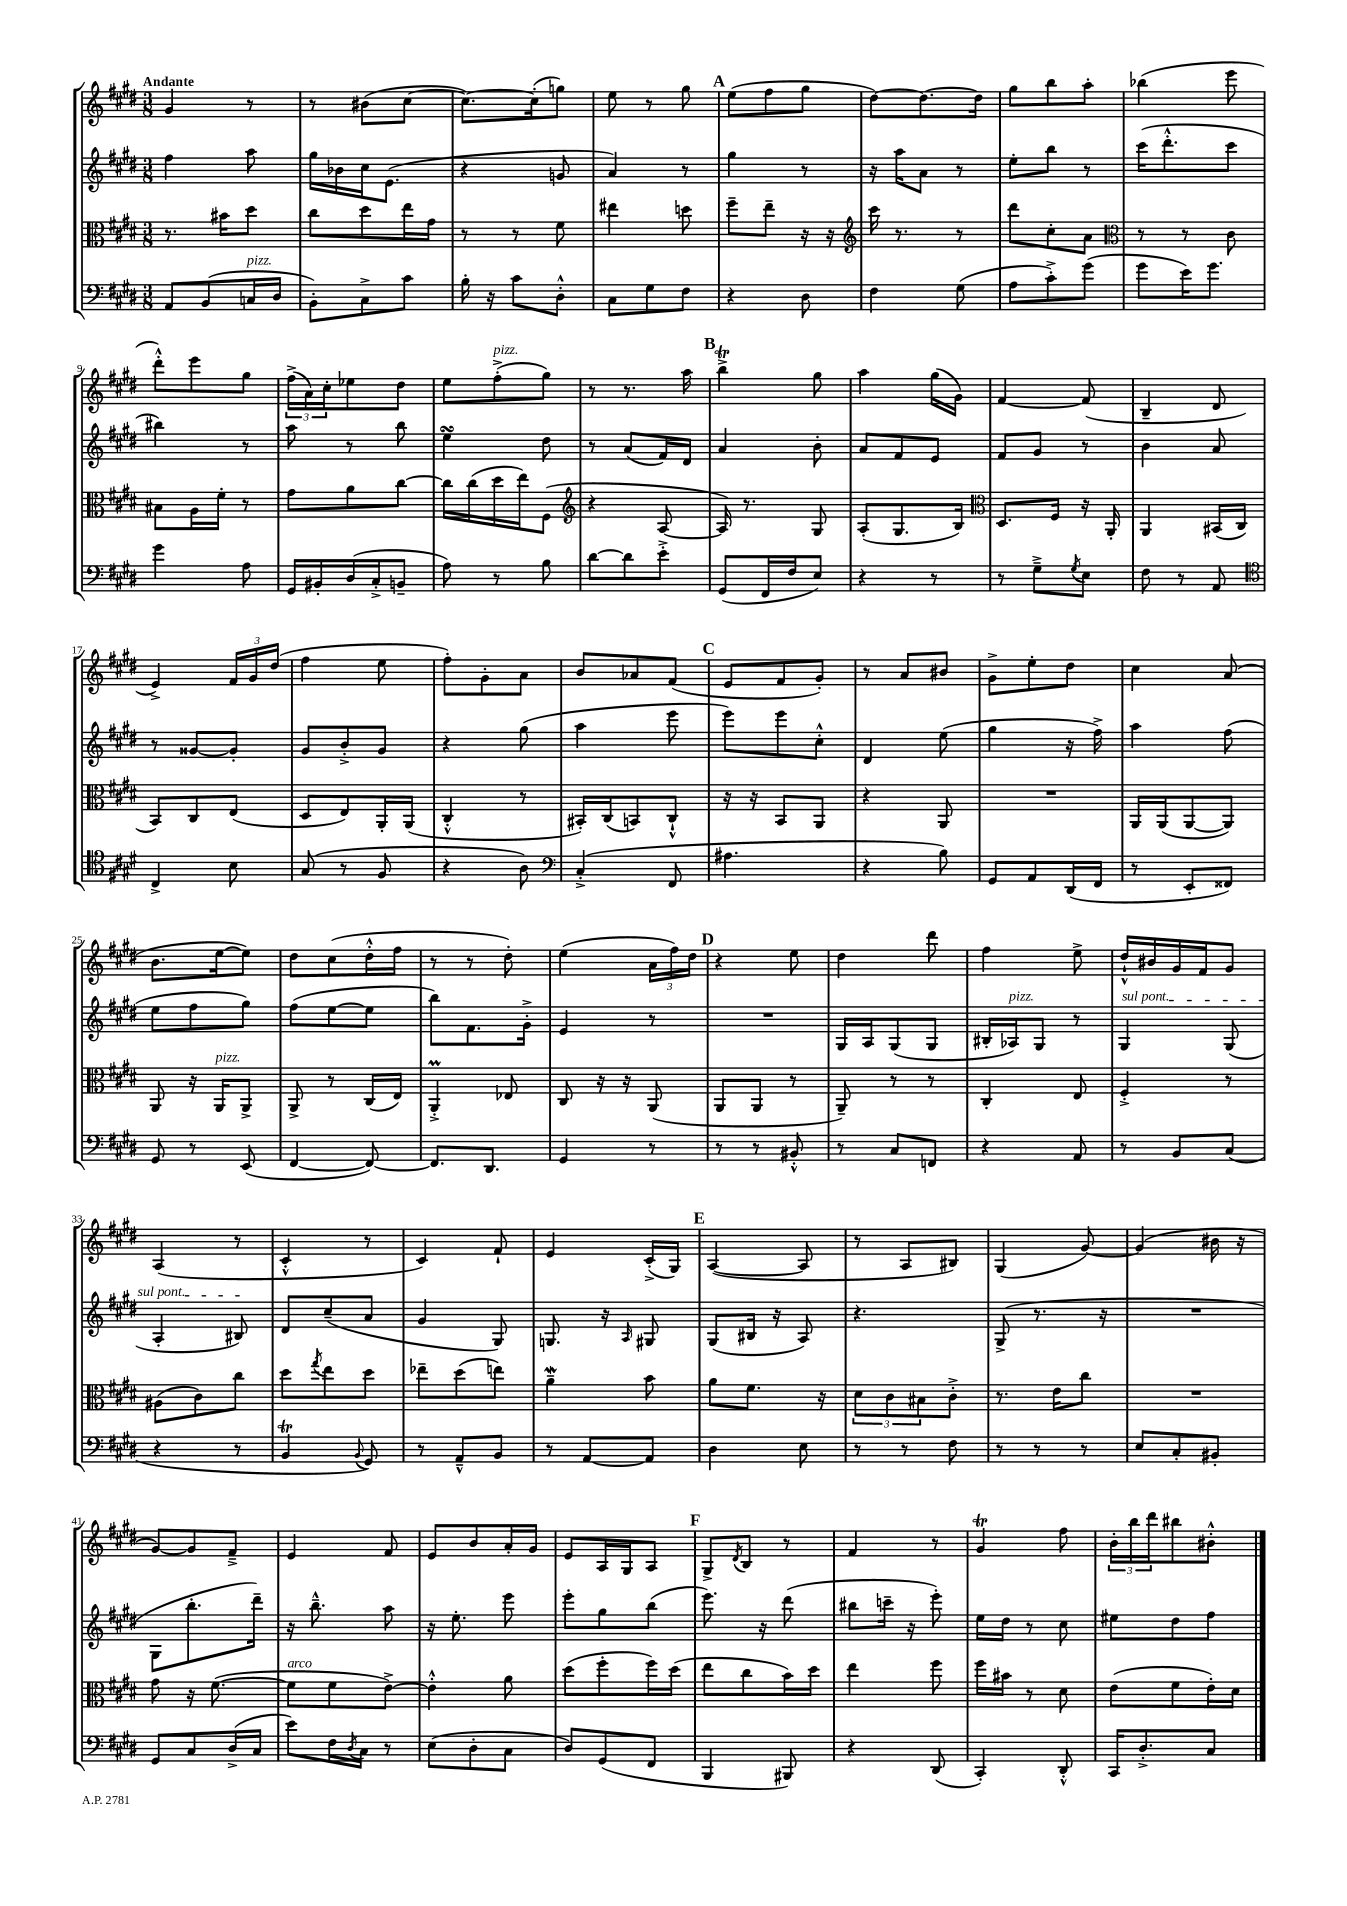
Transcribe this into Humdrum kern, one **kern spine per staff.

**kern	**kern	**kern	**kern
*part4	*part3	*part2	*part1
*staff4	*staff3	*staff2	*staff1
*clefF4	*clefC3	*clefG2	*clefG2
*k[f#c#g#d#]	*k[f#c#g#d#]	*k[f#c#g#d#]	*k[f#c#g#d#]
*M3/8	*M3/8	*M3/8	*M3/8
=1	=1	=1	=1
!	!	!	!LO:TX:a:B:t=Andante
8AA/L	8.r	4ff#\	4g#/
(8BB/	.	.	.
.	16b#X\KL	.	.
!LO:TX:a:i:t=pizz.	!	!	!
16Cn/L	8dd#\J	8aa\	8r
16D#/JJ	.	.	.
=2	=2	=2	=2
8BB'\L)	8cc#\L	16gg#\LL	8r
.	.	16b-X\	.
8C#^\	8dd#\	16cc#\J	(8b#X\L
.	.	(8.e\J	.
8c#\J	16ee\L	.	[8cc#\J
.	16g#\JJ	.	.
=3	=3	=3	=3
16B'\	8r	4r	8.cc#\L_)
16r	.	.	.
8c#\L	8r	.	.
.	.	.	(16cc#'\k]
8D#'^^\J	8f#\	8gn/	8ggn\J)
=4	=4	=4	=4
8C#\L	4ee#X\	4a/)	8ee\
8G#\	.	.	8r
8F#\J	8ddn\	8r	8gg#\
!!LO:REH:place=s1:t=A
=5	=5	=5	=5
4r	8ff#~\L	4gg#\	(8ee\L
.	8ee~\J	.	8ff#\
8D#\	16r	8r	8gg#\J
.	16r	.	.
=6	=6	=6	=6
*	*clefG2	*	*
4F#\	16ccc#\	16r	[8dd#\L)
.	8.r	16aa\KL	.
.	.	8a\J	8.dd#\_
(8G#\	8r	8r	.
.	.	.	16dd#\Jk]
=7	=7	=7	=7
8A\L	8ddd#\L	8ee'\L	8gg#\L
8c#'^\)	8cc#'\	8bb\J	8bb\
(8g#\J	8a\J	8r	8aa'\J
=8	=8	=8	=8
*	*clefC3	*	*
8g#\L	8r	(16ccc#\KL	(4bb-X\
.	.	8.ddd#'^^\	.
16e\K)	8r	.	.
8.g#\J	.	.	.
.	8c#\	8ccc#\J	8eee\
!!LO:LB:g=z
=9	=9	=9	=9
4g#\	8B#X\L	4bb#X\)	8ddd#'^^\L)
.	16A\L	.	8eee\
.	16f#'\JJ	.	.
8A\	8r	8r	8gg#\J
=10	=10	=10	=10
16GG#/LL	8g#\L	8aa\	(24ff#^\LL
.	.	.	24a\)
16BB#X'/	.	.	.
.	.	.	24cc#'\J
(16D#/	8a\	8r	8ee-X\
16C#'^/J	.	.	.
8BBn~/J	[8cc#\J	8bb\	8dd#\J
=11	=11	=11	=11
8A\)	16cc#\LL]	4eesSSs\	8ee\L
.	(16cc#\	.	.
!	!	!	!LO:TX:a:i:t=pizz.
8r	16dd#\	.	(8ff#'^\
.	16ee\J)	.	.
8B\	(8F#\J	8dd#\	8gg#\J)
=12	=12	=12	=12
*	*clefG2	*	*
[8d#\L	4r	8r	8r
8d#\]	.	(8a/L	8.r
8e'^\J	[8A/	16f#/L)	.
.	.	16d#/JJ	16aa\
!!LO:REH:place=s1:t=B
=13	=13	=13	=13
(8GG#/L	16A/])	4a/	4bbT^\
.	8.r	.	.
16FF#/L	.	.	.
16F#/J	.	.	.
8E/J)	8G#/	8b'\	8gg#\
=14	=14	=14	=14
4r	(8A'/L	8a/L	4aa\
.	8.G#/	8f#/	.
8r	.	8e/J	(16gg#\LL
.	16B/Jk)	.	16g#\JJ)
=15	=15	=15	=15
*	*clefC3	*	*
8r	8.D#/L	8f#/L	[4f#/
8G#~^\L	.	8g#/J	.
.	16F#/Jk	.	.
8qG#/	.	.	.
8E\J	16r	8r	(8f#/]
.	16AA'/	.	.
=16	=16	=16	=16
8F#\	4AA/	4b\	4B~/
8r	.	.	.
8AA/	(16BB#X/LL	8a/	8d#/
.	16C#/JJ	.	.
!!LO:LB:g=z
=17	=17	=17	=17
*clefC4	*	*	*
4C#^/	8BB/L)	8r	4e^/)
.	8C#/	[8g##X/L	.
8B\	(8E/J	8g##'/J]	24f#/LL
.	.	.	24g#/
.	.	.	(24dd#/JJ
=18	=18	=18	=18
(8G#/	8D#/L	8g#/L	4ff#\
8r	8E/)	8b'^/	.
8F#/	16AA'/L	8g#/J	8ee\
.	(16AA/JJ	.	.
=19	=19	=19	=19
4r	4C#'^^/	4r	8ff#'\L)
.	.	.	8g#'\
8A\)	8r	(8gg#\	8a\J
=20	=20	=20	=20
*clefF4	*	*	*
(4C#'^/	16BB#X'/LL)	4aa\	8b/L
.	(16C#/J	.	.
.	8BBn/)	.	8a-X/
8FF#/	8C#`^^/J	8eee\	(8f#/J
!!LO:REH:place=s1:t=C
=21	=21	=21	=21
4.A#X\	16r	8eee\L)	8e/L
.	16r	.	.
.	8BB/L	8eee\	8f#/
.	8AA/J	8cc#'^^\J	8g#'/J)
=22	=22	=22	=22
4r	4r	4d#/	8r
.	.	.	8a/L
8B\)	8AA/	(8ee\	8b#X/J
=23	=23	=23	=23
8GG#/L	4.r	4gg#\	8g#^\L
8AA/	.	.	8ee'\
(16DD#/L	.	16r	8dd#\J
16FF#/JJ	.	16ff#^\)	.
=24	=24	=24	=24
8r	16AA/LL	4aa\	4cc#\
.	(16AA/J	.	.
8EE'/L	[8AA/	.	.
8FF##X/J)	8AA/J])	(8ff#\	(8a/
!!LO:LB:g=z
=25	=25	=25	=25
8GG#/	8AA/	8ee\L	8.b\L
8r	16r	8ff#\	.
!	!LO:TX:a:i:t=pizz.	!	!
.	16AA/KL	.	[16ee\k
(8EE/	8AA^/J	8gg#\J)	8ee\J])
=26	=26	=26	=26
[4FF#/	8AA^/	(8ff#\L	8dd#\L
.	8r	[8ee\	(8cc#\
8FF#/_)	(16C#/LL	8ee\J]	16dd#'^^\L
.	16E/JJ)	.	16ff#\JJ
=27	=27	=27	=27
8.FF#/L]	4AAM'^/	8bb\L)	8r
.	.	8.f#\	8r
8.DD#/J	.	.	.
.	8E-X/	.	8dd#'\)
.	.	16g#'^\Jk	.
=28	=28	=28	=28
4GG#/	8C#/	4e/	(4ee\
.	16r	.	.
.	16r	.	.
8r	(8AA/	8r	24a\LL
.	.	.	24ff#\)
.	.	.	24dd#\JJ
!!LO:REH:place=s1:t=D
=29	=29	=29	=29
8r	8AA/L	4.r	4r
8r	8AA/J	.	.
8BB#X'^^/	8r	.	8ee\
=30	=30	=30	=30
8r	8AA~/)	16G#/LL	4dd#\
.	.	16A/J	.
8C#/L	8r	(8G#/	.
8FFn/J	8r	8G#/J	8ddd#\
=31	=31	=31	=31
4r	4C#'/	16B#X'/LL	4ff#\
!	!	!LO:TX:a:i:t=pizz.	!
.	.	16A-X/J)	.
.	.	8G#/J	.
8AA/	8E/	8r	8ee^\
=32	=32	=32	=32
!	!	!LO:TX:a:i:t=sul pont.	!
8r	4F#'^/	4G#/	16dd#`^^/LL
.	.	.	16b#X/
8BB/L	.	.	16g#/
.	.	.	16f#/J
(8C#/J	8r	(8G#/	8g#/J
!!LO:LB:g=z
=33	=33	=33	=33
4r	(8A#X\L	4A'/	(4A/
.	8c#\)	.	.
8r	8cc#\J	8B#X/)	8r
=34	=34	=34	=34
4BBT/	8dd#\L	8d#/L	4c#'^^/
.	8qgg#/	.	.
.	8ee\	(8cc#~/	.
8qqBB/	.	.	.
8GG#/)	8dd#\J	8a/J	8r
=35	=35	=35	=35
8r	8ee-X~\L	4g#/	4c#/)
8AA~^^/L	(8dd#\	.	.
8BB/J	8een\J)	8G#/)	8f#`/
=36	=36	=36	=36
8r	4aw~\	8.Gn/	4e/
[8AA/L	.	.	.
.	.	16r	.
.	.	16qqA/	.
8AA/J]	8b\	8G#X/	(16c#'^/LL
.	.	.	16G#/JJ)
!!LO:REH:place=s1:t=E
=37	=37	=37	=37
4D#\	8a\L	(8G#/L	([4A/
.	8.f#\J	16B#X/Jk	.
.	.	16r	.
8E\	.	8A/)	8A/]
.	16r	.	.
=38	=38	=38	=38
8r	12d#\L	4.r	8r
.	12c#\	.	.
8r	.	.	8A/L
.	12B#X\	.	.
8F#\	8c#'^\J	.	8B#X/J)
=39	=39	=39	=39
8r	8.r	(8G#^/	(4G#/
8r	.	8.r	.
.	16e\KL	.	.
8r	8cc#\J	.	[8g#/)
.	.	16r	.
=40	=40	=40	=40
8E/L	4.r	4.r	(4g#/]
8C#'/	.	.	.
8BB#X'/J	.	.	16b#X\
.	.	.	16r
!!LO:LB:g=z
=41	=41	=41	=41
8GG#/L	8g#\	8G#\L	[8g#/L)
8C#/	16r	8.bb'\	8g#/]
.	([8.f#\	.	.
(16D#^/L	.	.	8f#~^/J
16C#/JJ	.	16ddd#~\Jk)	.
=42	=42	=42	=42
!	!LO:TX:a:i:t=arco	!	!
8e\L)	8f#\L]	16r	4e/
.	.	8.bb~^^\	.
16F#\L	8f#\	.	.
8qD#/	.	.	.
16C#\JJ	.	.	.
8r	[8e^\J)	8aa\	8f#/
=43	=43	=43	=43
(8E\L	4e'^^\]	16r	8e/L
.	.	8.ee'\	.
8D#'\	.	.	8b/
8C#\J	8a\	8eee\	16a'/L
.	.	.	16g#/JJ
=44	=44	=44	=44
8D#/L)	(8dd#\L	8eee'\L	8e/L
(8GG#/	8ff#'\	8gg#\	16A/L
.	.	.	16G#/J
8FF#/J	16ff#\L)	(8bb\J	8A/J
.	(16dd#\JJ	.	.
!!LO:REH:place=s1:t=F
=45	=45	=45	=45
4BBB/	8ee\L	8.eee\)	8G#^/L
.	.	.	8qd#/
.	8cc#\	.	8B/J
.	.	16r	.
8BBB#X/)	16b\L)	(8ddd#\	8r
.	16dd#\JJ	.	.
=46	=46	=46	=46
4r	4ee\	8bb#X\L	4f#/
.	.	16cccn~\Jk	.
.	.	16r	.
(8DD#/	8ff#\	8eee'\)	8r
=47	=47	=47	=47
4CC#'/)	16ff#\LL	16ee\LL	4g#t/
.	16b#X\JJ	16dd#\JJ	.
.	8r	8r	.
8DD#'^^/	8d#\	8cc#\	8ff#\
=48	=48	=48	=48
16CC#/KL	(8e\L	8ee#X\L	24b'\LL
.	.	.	24bb\
8.D#'^/	.	.	.
.	.	.	24ddd#\J
.	8f#\	8dd#\	8bb#X\
8C#/J	16e'\L)	8ff#\J	8b#X'^^\J
.	16d#\JJ	.	.
==	==	==	==
*-	*-	*-	*-
